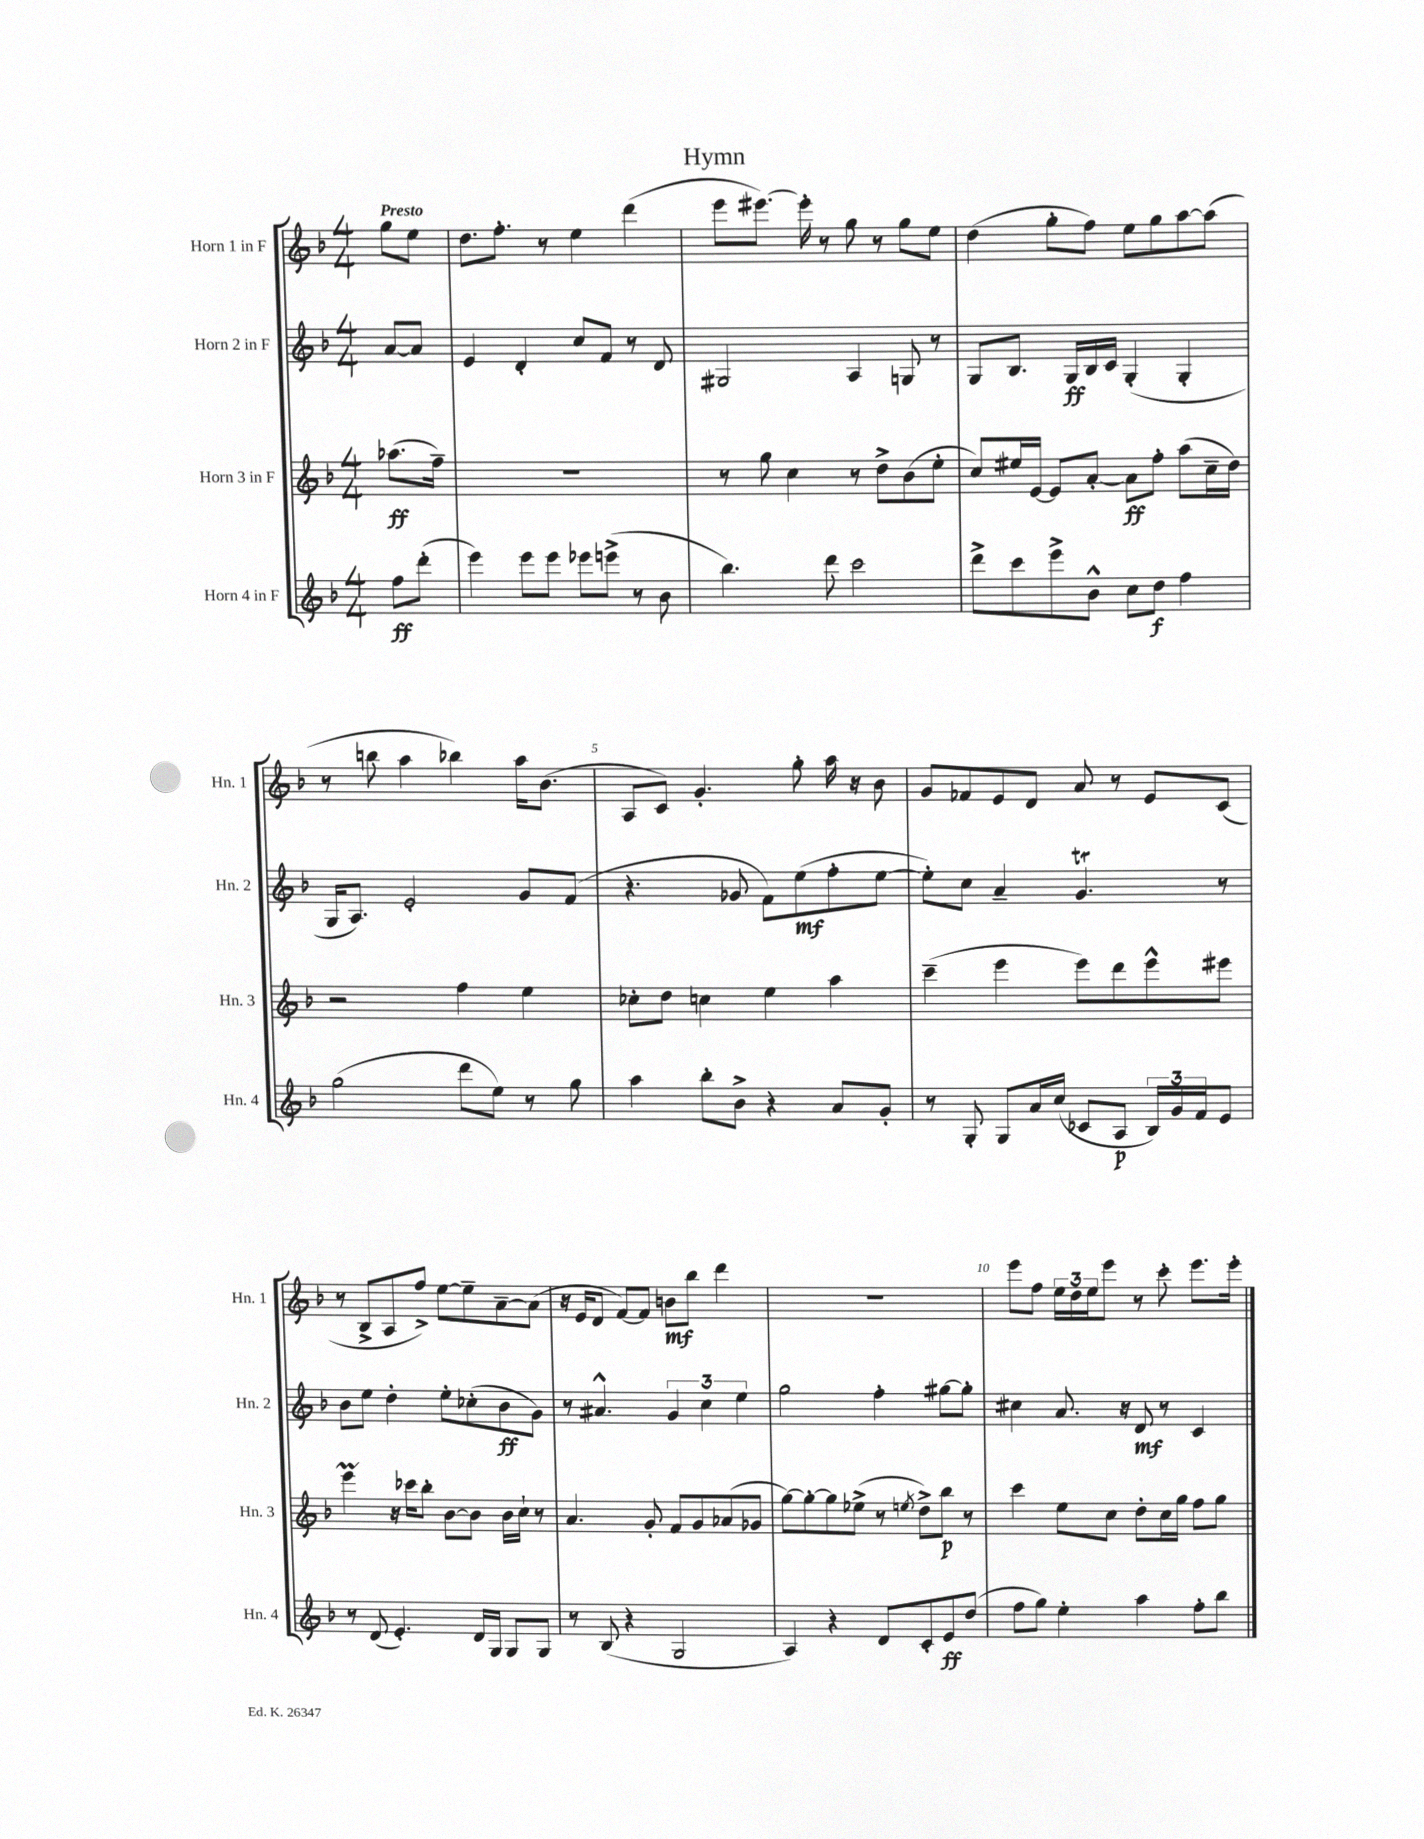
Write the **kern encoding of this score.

**kern	**kern	**kern	**kern
*staff4	*staff3	*staff2	*staff1
*clefG2	*clefG2	*clefG2	*clefG2
*k[b-]	*k[b-]	*k[b-]	*k[b-]
*M4/4	*M4/4	*M4/4	*M4/4
8ff\L	(8.aa-\L	[8a/L	8gg\L
(8ddd'\J	.	8a/]J	8ee\J
.	16ff~\Jk)	.	.
=	=	=	=
4eee\)	1r	4e/	8.dd\L
.	.	.	8.ff'\J
8eee\L	.	4d'/	.
8eee\J	.	.	8r
8eee-\L	.	8cc/L	4ee\
(8eee^\J	.	8f/J	.
8r	.	8r	(4ddd\
8b-\	.	8d/	.
=	=	=	=
4.bb-\)	8r	2G#/	8eee\L
.	8gg\	.	[8.eee#\J)
.	4cc\	.	.
.	.	.	16eee#'\]
8ddd\	.	.	8r
2ccc\	8r	4A/	8gg\
.	8dd^\L	.	8r
.	(8b-\	8G/	8gg\L
.	8ee'\J	8r	8ee\J
=	=	=	=
8ddd^\L	8cc/L)	8G/L	(4dd\
8ccc\	16ee#/L	8.B-/J	.
.	[16e/JJ	.	.
8eee^\	8e/]L	.	8gg'\L
.	.	16G/LL	.
8b-^^\J	[8a'/J	16B-/	8ff\J)
.	.	16c/JJ	.
8cc\L	8a\]L	(4G'/	8ee\L
8dd\J	8ff'\J	.	8gg\
4ff\	(8aa\L	4G'/	[8aa\
.	16cc~\L	.	(8aa\]J
.	16dd\JJ)	.	.
=	=	=	=
(2gg\	2r	16G/LK	8r
.	.	8.A/J)	.
.	.	.	8bb\
.	.	2e'/	4aa\
8ddd\L	4ff\	.	4bb-\)
8ee\J)	.	.	.
8r	4ee\	8g/L	16aa\LK
.	.	.	(8.b-\J
8gg\	.	(8f/J	.
=	=	=	=
4aa\	8cc-'\L	4.r	8A/L
.	8dd\J	.	8c/J)
8bb-'\L	4cc\	.	4.g'/
8b-^\J	.	8g-/	.
4r	4ee\	8f\L)	.
.	.	(8ee\	8gg'\
8a/L	4aa\	8ff'\	16aa\
.	.	.	16r
8g'/J	.	[8ee\J	8b-\
=	=	=	=
8r	(4ccc~\	8ee'\]L)	8g/L
8G'/	.	8cc\J	8f-/
8G/L	4eee\	4a~/	8e/
16a/L	.	.	8d/J
(16cc/JJ	.	.	.
8c-/L	8eee\L)	4.g/	8a/
8A/J	8ddd\	.	8r
24B-/LL)	8eee^^\	.	8e/L
24g/	.	.	.
24f/J	.	.	.
8e/J	8eee#\J	8r	(8c/J
=	=	=	=
8r	4eee\	8b-\L	8r
(8d/	.	8ee\J	8B-^/L
4.e'/)	16r	4dd'\	8A/
.	16ccc-\LK	.	.
.	8bb-'\J	.	8ff^/J)
.	[8b-\L	8ee'\L	[8ee\L
16d/LL	8b-\]J	(8cc-'\	8ee~\]
16G/JJ	.	.	.
8G/L	16b-\LL	8b-\	[8a~\
.	16cc`\JJ	.	.
8G/J	8r	8g\J)	(8a\]J
=	=	=	=
8r	4.a/	8r	16r
.	.	.	16e/LK
(8B-/	.	4.a#^^/	8d/J
4r	.	.	[8f/L)
.	8g'/	.	8f/]J
2G/	8f/L	6g/	8b\L
.	8g/	.	8bb-\J
.	.	6cc\	.
.	(8a-/	.	4ddd\
.	.	6ee\	.
.	8g-/J	.	.
=	=	=	=
4A/)	[8gg\L)	2gg\	1r
.	8gg'\_	.	.
4r	8gg\]	.	.
.	(8ee-^\J	.	.
8d/L	8r	4ff'\	.
.	8qee/	.	.
8c'/	8dd^\L)	.	.
8e/	8bb-\J	[8gg#\L	.
(8dd/J	8r	8gg#'\]J	.
=	=	=	=
8ff\L	4ccc\	4cc#\	8eee\L
8gg\J)	.	.	8ff\J
4ee'\	8ee\L	8.a/	24ee\LL
.	.	.	24dd\
.	.	.	24ee\J
.	8cc\J	.	8eee\J
.	.	16r	.
4aa\	8dd'\L	8d/	8r
.	16cc\L	8r	8ccc'\
.	16gg\JJ	.	.
8ff'\L	8ff\L	4c/	8.eee\L
8bb-\J	8gg\J	.	.
.	.	.	16eee'\Jk
==	==	==	==
*-	*-	*-	*-
